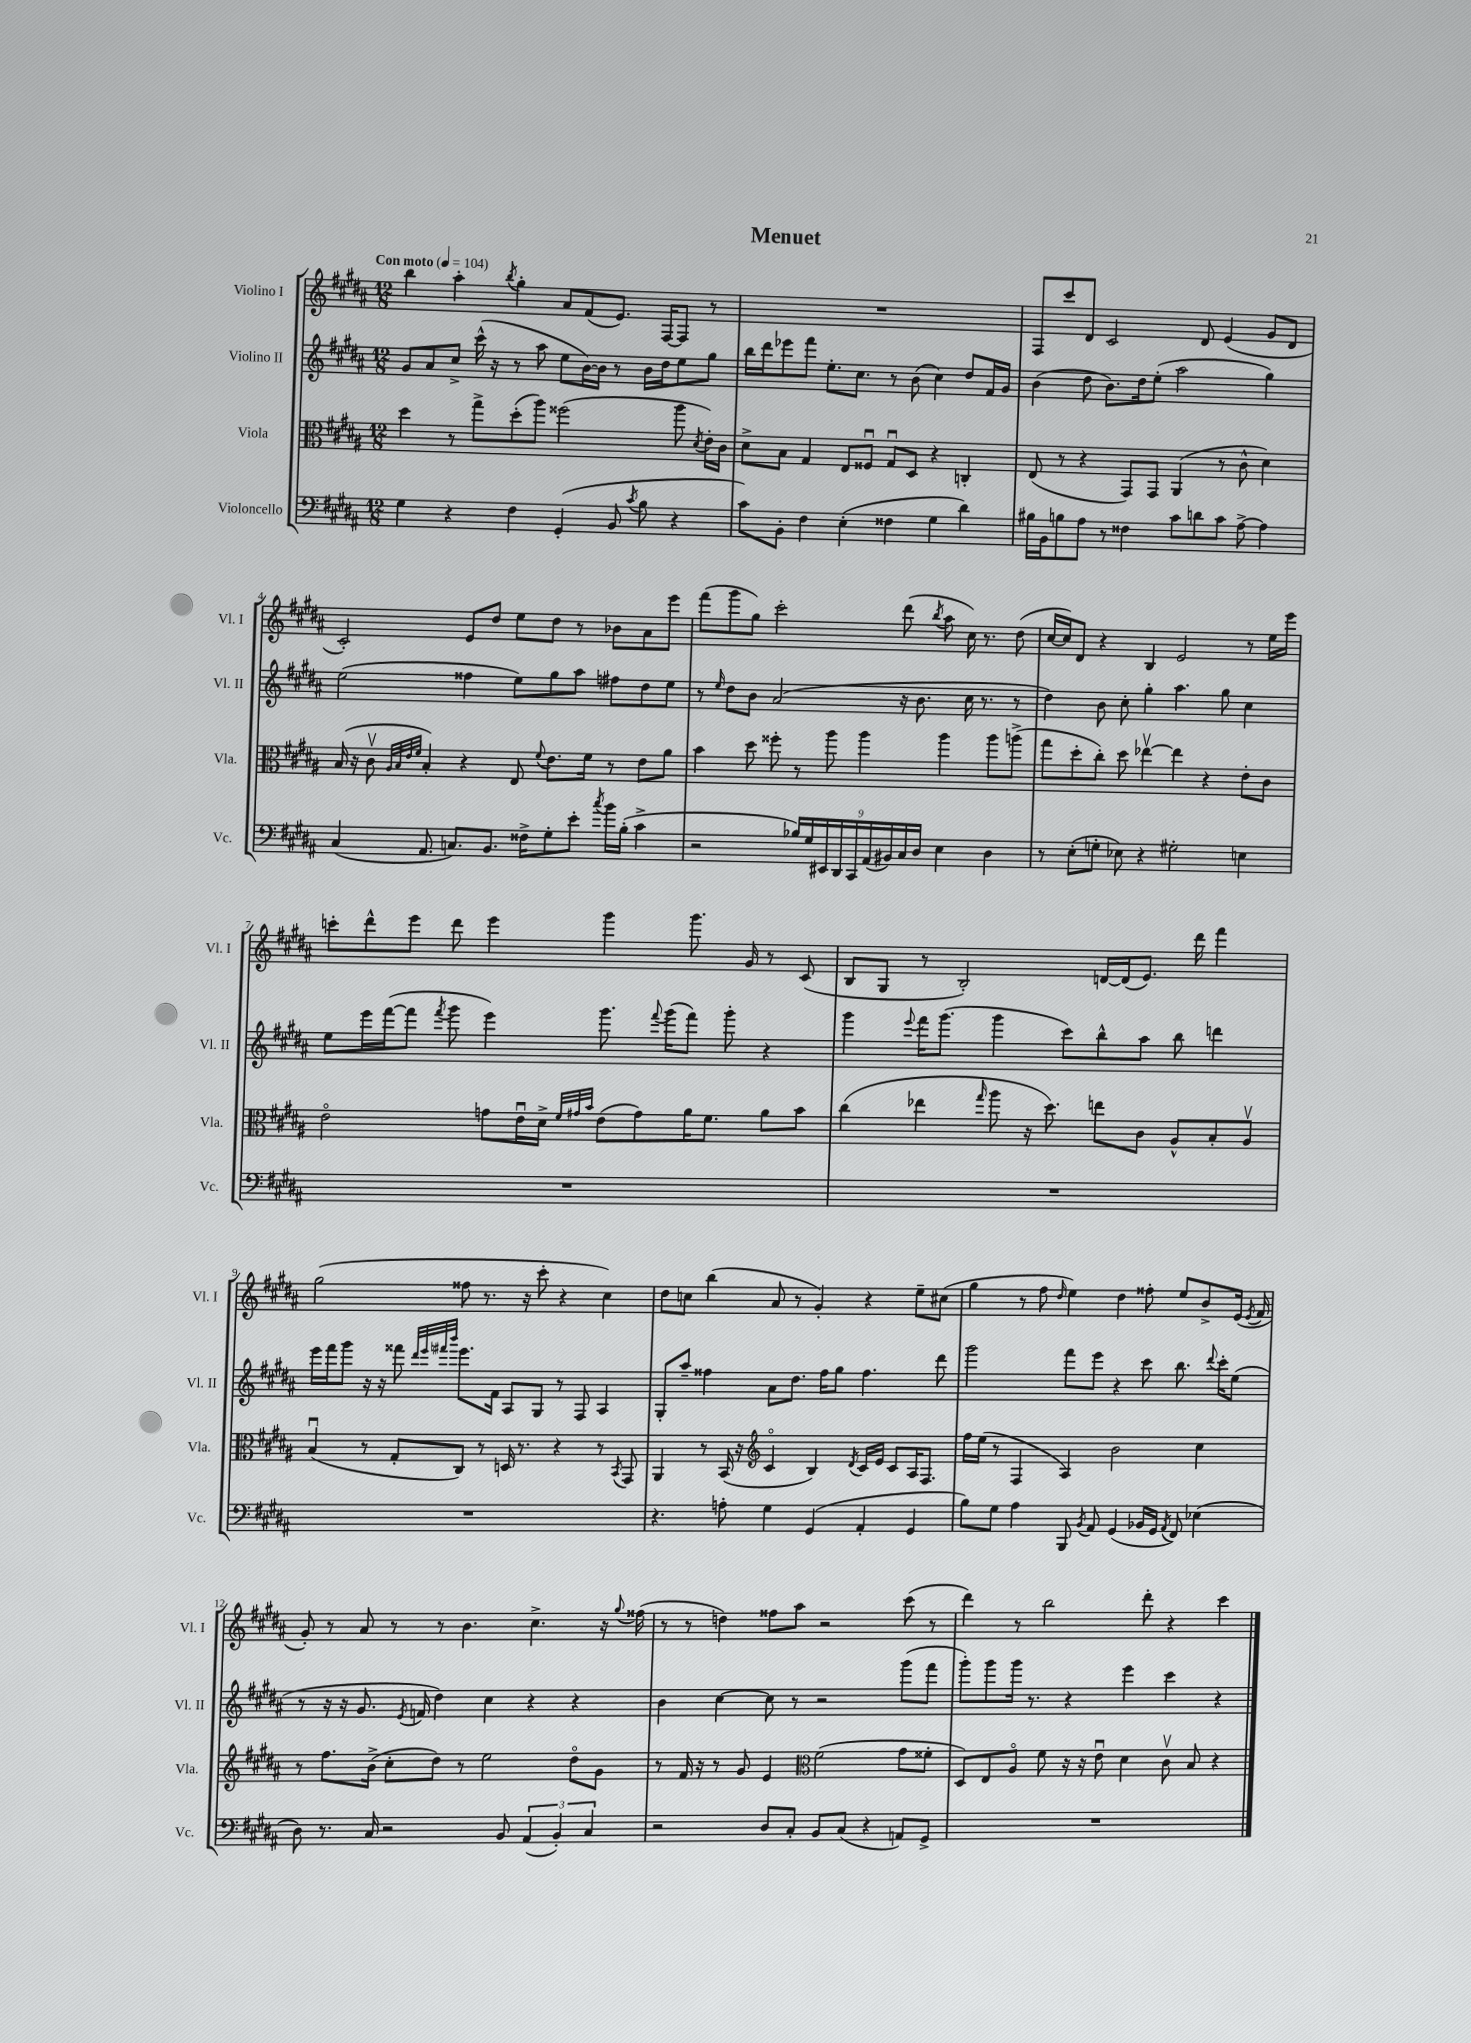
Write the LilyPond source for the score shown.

\header { title = "Menuet" }
<<
\new StaffGroup <<
\new Staff = "s0" \with { instrumentName = "Violino I" shortInstrumentName = "Vl. I" } {
    \clef treble \key b \major \numericTimeSignature \time 12/8 \tempo "Con moto" 4 = 104
    \autoBeamOff b''4 ais''4-. \acciaccatura { b''8 } gis''4-. ais'8[ fis'8( e'8.]) fis16[~ fis8] r8 |
    R1. |
    fis8[ cis'''8 dis'8] cis'2 dis'8 e'4( gis'8[ dis'8] |
    cis'2-.) e'8[ dis''8] e''8[ dis''8] r8 bes'8[ ais'8 e'''8] |
    fis'''8[( gis'''8 gis''8]) cis'''2-. dis'''8( \acciaccatura { b''8 } ais''8 cis''16) r8. dis''8( |
    cis''16[~ cis''16) dis'8] r4 b4 e'2 r8 e''16[ e'''16] |
    c'''8[-. dis'''8-^ e'''8] dis'''8 e'''4 gis'''4 gis'''8. gis'16 r8 cis'8( |
    b8[ gis8] r8 b2-.) d'16[~ d'16( e'8.]) dis'''16 fis'''4 |
    gis''2( fisis''8 r8. r16 cis'''8-. r4 cis''4) |
    dis''8[ c''8] b''4( ais'8 r8 gis'4-.) r4 e''8[-- cis''8]( |
    gis''4 r8 fis''8 \grace { dis''16 } e''4) dis''4 fisis''8-. e''8[ b'8-> e'16]( \acciaccatura { e'8 } fis'16 |
    gis'8-.) r8 ais'8 r8 r8 b'4. cis''4.-> r16 \appoggiatura { gis''8 } fisis''16( |
    r8 r8 d''4) fisis''8[ ais''8] r2 cis'''8( r8 |
    dis'''4) r8 b''2 dis'''8-. r4 cis'''4 \bar "|." |
}
\new Staff = "s1" \with { instrumentName = "Violino II" shortInstrumentName = "Vl. II" } {
    \clef treble \key b \major \numericTimeSignature \time 12/8
    \autoBeamOff gis'8[ ais'8 cis''8]-> cis'''16-^( r16 r8 ais''8 e''8[ b'16~) b'16] r8 b'16[ dis''16 e''8 gis''8] |
    b''16[ dis'''16 ees'''8 fis'''8] e''8.[-. cis''8.] r8 b'8( cis''4) dis''8[ fis'16 gis'16] |
    b'4( dis''8 b'8.[) dis''16 e''8]-.( ais''2 gis''4) |
    e''2( fisis''4 e''8[) gis''8 ais''8] fis''8[ dis''8 e''8] |
    r8 \grace { e''16 } dis''8[ b'8] ais'2( r16 b'8. cis''16 r8. r8 |
    dis''4) b'8 cis''8-. gis''4-. ais''4. gis''8 cis''4 |
    e''8[ e'''16 fis'''16~( fis'''8] \acciaccatura { fis'''8 } gis'''8 e'''4) gis'''8. \appoggiatura { fis'''8 } gis'''16[( fis'''8]) gis'''8-. r4 |
    gis'''4 \appoggiatura { e'''8 } fis'''16[ gis'''8.]( gis'''4 cis'''8[) b''8-^ ais''8] b''8 d'''4 |
    e'''16[ fis'''16 gis'''8] r16 r16 fisis'''8 \grace { dis'''32[ e'''32 fis'''32 b'''32] } e'''8.[ fis'16] ais8[ gis8] r8 fis8 ais4 |
    gis8[-. ais''8]-- fisis''4 ais'8[ dis''8.] fisis''16[ gis''8] fisis''4. dis'''8 |
    gis'''2 fis'''8[ e'''8] r4 cis'''8 b''8. \appoggiatura { dis'''8 } cis'''16[-. e''8]( |
    r8 r16 r16 gis'8. \acciaccatura { e'8 } f'16 dis''4) cis''4 r4 r4 |
    b'4 cis''4~ cis''8 r8 r2 gis'''8[( fis'''8] |
    gis'''8[-.) gis'''8 gis'''16] r8. r4 e'''4 cis'''4 r4 \bar "|." |
}
\new Staff = "s2" \with { instrumentName = "Viola" shortInstrumentName = "Vla." } {
    \clef alto \key b \major \numericTimeSignature \time 12/8
    \autoBeamOff dis''4 r8 gis''8[-> dis''8-.( ais''8]) fisis''2( ais''8 \acciaccatura { dis'8 } e'16[-.) cis'16] |
    dis'8[-> b8] gis4 e8[ fisis8]\downbow gis8[\downbow dis8] r4 c4-. |
    e8( r8 r4 gis,8[) gis,8] ais,4( r8 cis'8-^ dis'4) |
    b16( r16 cis'8\upbow \grace { ais32[ b32 e'32 fis'32] } b4-.) r4 e8 \appoggiatura { fis'8 } e'8.[ fis'16] r8 e'8[ ais'8] |
    b'4 dis''8 fisis''8-. r8 ais''8 ais''4 ais''4 ais''8[ a''8]->( |
    gis''8[ dis''8-. cis''8]-.) dis''8 ees''4~\upbow ees''4 r4 e'8[-. cis'8] |
    e'2\flageolet g'8[ e'16\downbow dis'16]-> \grace { fis'32[ gis'32 b'32] } e'8[( gis'8) ais'16 fis'8.] ais'8[ b'8] |
    cis''4( ees''4 \grace { gis''16 } ais''8 r16 dis''8.) e''8[ cis'8] ais8[-^ b8-. ais8]\upbow |
    b4\downbow( r8 gis8[-. cis8]) r8 d16 r8. r4 r8 \acciaccatura { b,8 } gis,8 |
    ais,4 r8 b,16( r16 \clef treble cis'4\flageolet b4) \acciaccatura { dis'8 } cis'16[ e'16] cis'8[ ais16 fis8.] |
    fis''16[ e''16]( r8 fis4 ais4) b'2 cis''4 |
    r8 fis''8.[ b'16]->( cis''8[-. dis''8]) r8 e''2 dis''8[\flageolet gis'8] |
    r8 fis'16 r16 r8 gis'8 e'4 \clef alto fis'2( gis'8[ fisis'8]-. |
    dis8[) e8 ais8]\flageolet fis'8 r16 r16 e'8\downbow dis'4 cis'8\upbow b8 r4 \bar "|." |
}
\new Staff = "s3" \with { instrumentName = "Violoncello" shortInstrumentName = "Vc." } {
    \clef bass \key b \major \numericTimeSignature \time 12/8
    \autoBeamOff gis4 r4 fis4 gis,4-.( b,8 \acciaccatura { cis'8 } b8 r4 |
    cis'8[) b,8]-. fis4 e4-.( fisis4 gis4 dis'4) |
    bis16[ b,16 b8 ais8] r8 fisis4 cis'8[ d'8 cis'8] ais8~-> ais4 |
    cis4( ais,8. c8.[) b,8.] fisis16[-> gis8-. e'8]-. \acciaccatura { cis''8 } b'16[ b16]-.( cis'4-> |
    r2 \tuplet 9/8 { bes16[) gis16 eis,16 dis,16 cis,16 ais,16( bis,16) cis16 dis16] } e4 dis4 |
    r8 e8[-.( g8]-. ees8) r4 gis2-. e4 |
    R1. |
    R1. |
    R1. |
    r4. a8-. gis4 gis,4( ais,4-. gis,4 |
    b8[) gis8] ais4 b,,8 \acciaccatura { b,8 } ais,8 gis,4( bes,16[ gis,16] \acciaccatura { ais,8 } fis,8) ees4( |
    dis8) r8. cis16 r2 b,8 \tuplet 3/2 { ais,4( b,4-.) cis4 } |
    r2 dis8[ cis8]-. b,8[ cis8]( r4 a,8[) gis,8]-> |
    R1. \bar "|." |
}
>>
>>
